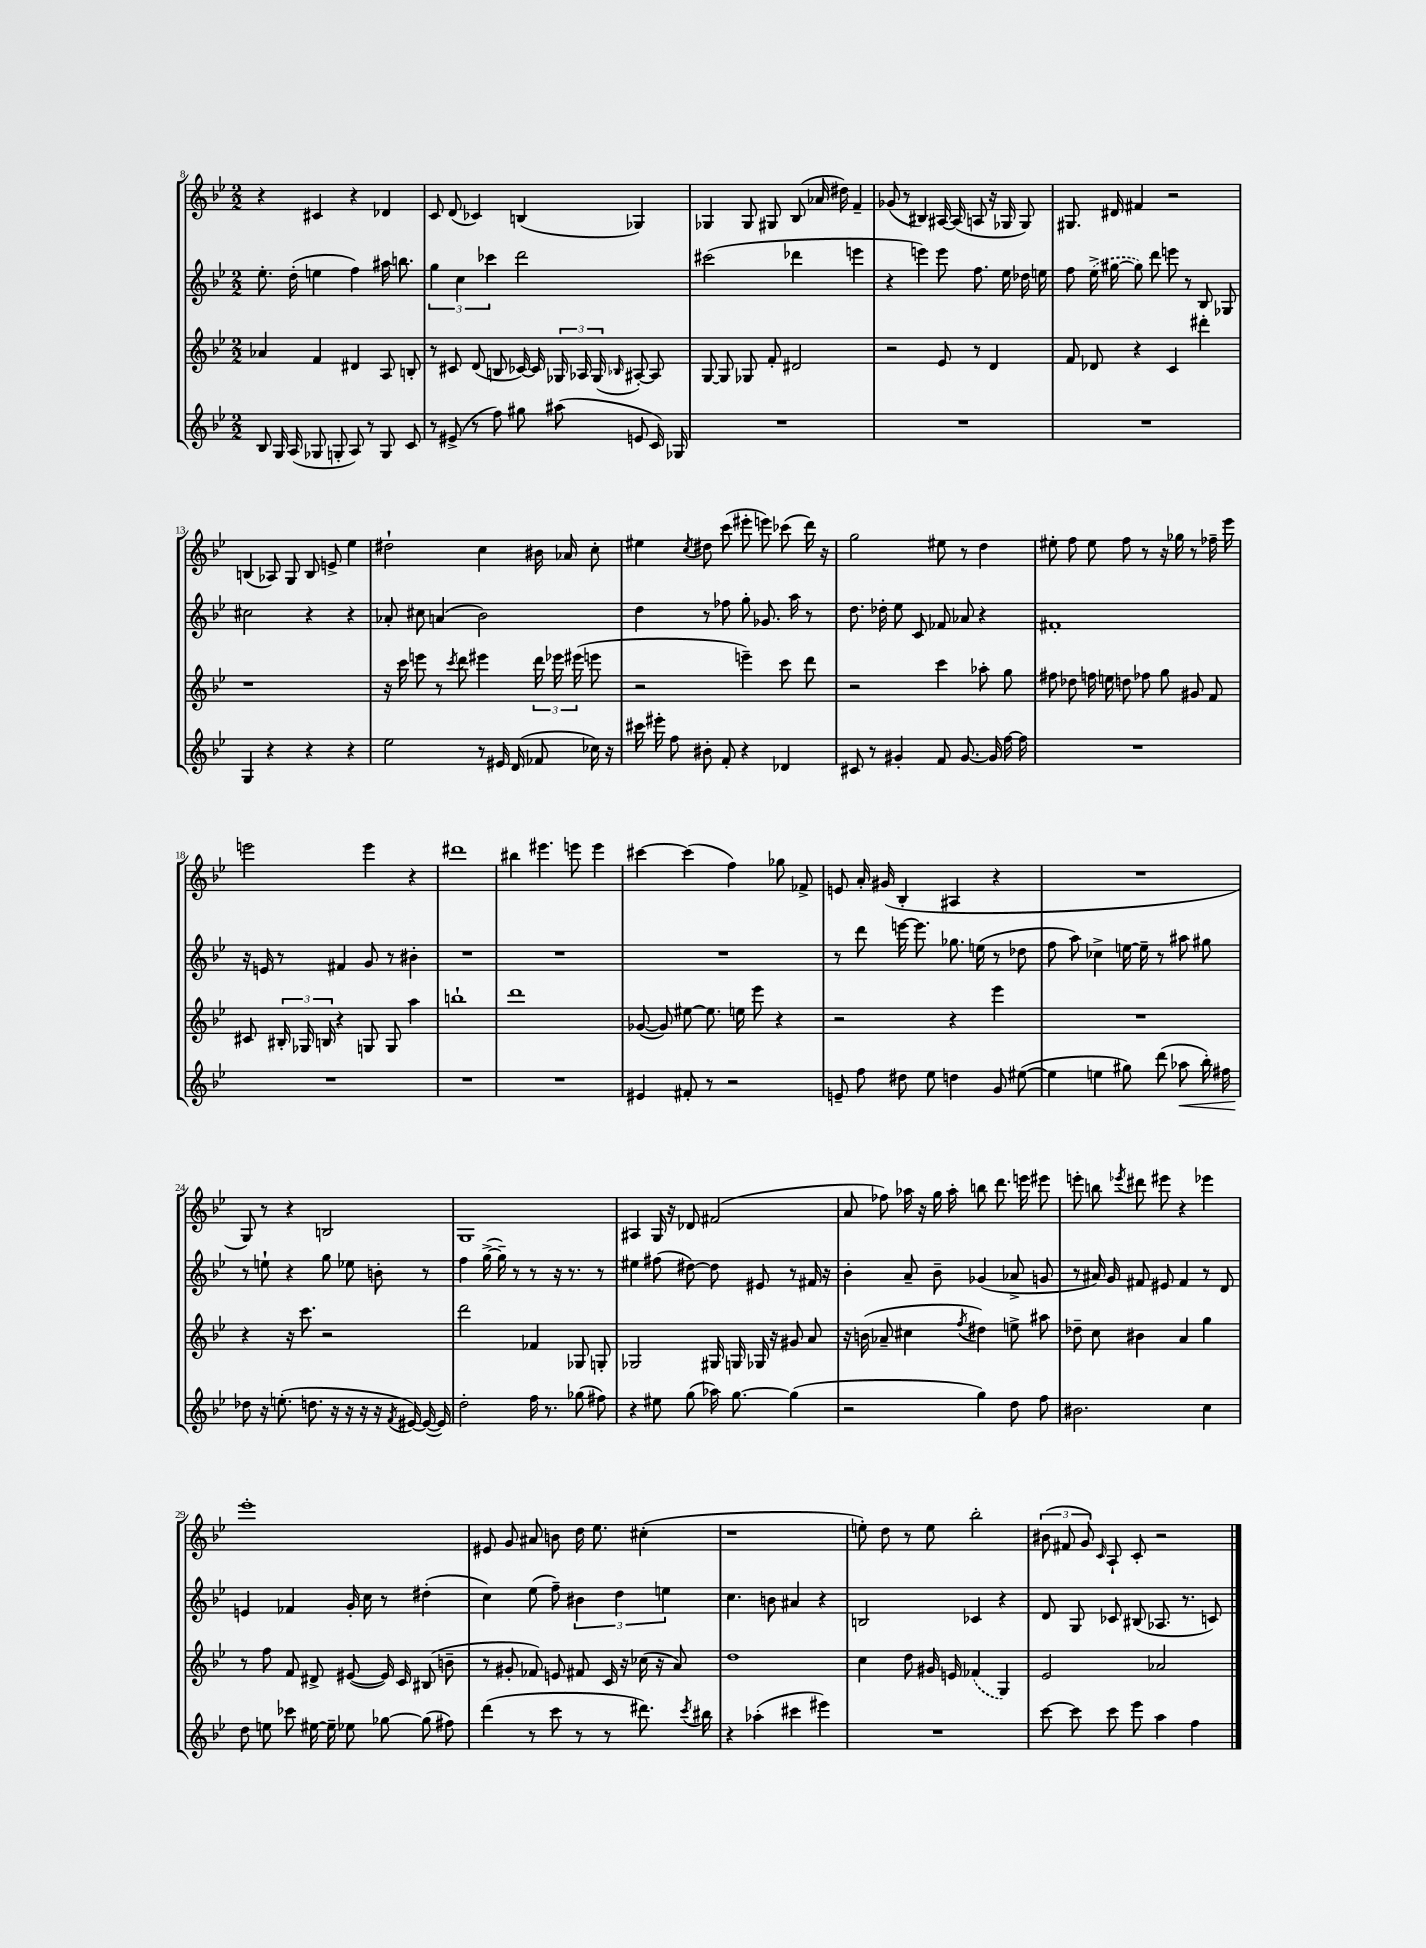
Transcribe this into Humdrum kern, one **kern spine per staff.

**kern	**kern	**kern	**kern
*staff4	*staff3	*staff2	*staff1
*clefG2	*clefG2	*clefG2	*clefG2
*k[b-e-]	*k[b-e-]	*k[b-e-]	*k[b-e-]
*M2/2	*M2/2	*M2/2	*M2/2
8B-/	4a-/	8.ee-'\	4r
16G/	.	.	.
(16A/	.	(16dd'\	.
8G-/	4f/	4ee\	4c#/
8G'/	.	.	.
8A/)	4d#/	4ff\)	4r
8r	.	.	.
8G/	8A/	16aa#\	4d-/
.	.	8.bb\	.
8c/	8B'/	.	.
=	=	=	=
8r	8r	6gg\	8c/
(8e#^/	8c#/	.	(8d/
.	.	6cc\	.
8r	(8d/	.	4c-/)
.	.	6ccc-\	.
8ff\)	8B/	.	.
8gg#\	[16c-/)	2ddd\	(4B/
.	16c-/]	.	.
(8aa#\	24G-/	.	.
.	24A-/	.	.
.	(24G-/	.	.
.	16qqB-/	.	.
8e/	[8A#'/)	.	4G-/)
16c/)	8A#/]	.	.
16G-/	.	.	.
=	=	=	=
1r	[8G/	(2ccc#\	4G-/
.	8G/]	.	.
.	8G-/	.	8G-/
.	8f'/	.	8G#/
.	2d#/	4ddd-\	(8B-/
.	.	.	16a-/
.	.	.	16dd#\)
.	.	4eee\	4f~/
=	=	=	=
1r	2r	4r	(8g-/
.	.	.	8r
.	.	4eee\)	4B#/)
.	8e-/	8eee\	[16A#/
.	.	.	(16A#/]
.	8r	8.ff\	8A/
.	4d/	.	16r
.	.	16ee-\	16G-/
.	.	16dd-\	8G-/)
.	.	16ee\	.
=	=	=	=
1r	8f/	8ff\	8.G#/
.	8d-/	(16ee-^\	.
.	.	[16gg#\	16d#/
.	4r	8gg#\])	4f#/
.	.	8ddd\	.
.	4c/	8eee\	2r
.	.	8r	.
.	4ddd#'\	8B-/	.
.	.	8G-/	.
=	=	=	=
4G/	1r	2cc#\	(4B/
4r	.	.	8A-/)
.	.	.	8G/
4r	.	4r	8B/
.	.	.	8e^/
4r	.	4r	4ee-\
=	=	=	=
2ee-\	16r	8a-'/	2dd#`\
.	16ccc\	.	.
.	8eee\	8cc#\	.
.	8r	(4a/	.
.	8qccc/	.	.
.	8ddd\	.	.
8r	4eee#\	2b-\)	4cc\
16e#/	.	.	.
(16d/	.	.	.
8f-/	24ddd\	.	16b#\
.	24eee-\	.	.
.	.	.	16a-/
.	(24eee#\	.	.
16cc-\)	8eee\	.	8cc'\
16r	.	.	.
=	=	=	=
16ccc#\	2r	4dd\	4ee#\
16eee#'\	.	.	.
8ff\	.	.	.
.	.	.	8qcc/
8b#'\	.	8r	8dd#\
8f'/	.	8ff-\	(8ccc\
4r	4eee~\)	8gg'\	8eee#'\
.	.	8.g-/	8eee\)
4d-/	8ccc\	.	(8ccc-\
.	.	16aa\	.
.	8ddd\	8r	16ddd\)
.	.	.	16r
=	=	=	=
8c#/	2r	8.dd\	2gg\
8r	.	.	.
.	.	16dd-'\	.
4g#'/	.	8ee-\	.
.	.	8c/	.
8f/	4ccc\	8f-/	8ee#\
[8.g#/	.	8a-/	8r
.	8aa-'\	4r	4dd\
16g#/]	.	.	.
[16ff\	8gg\	.	.
16ff\]	.	.	.
=	=	=	=
1r	8ff#\	1f#'	8ee#'\
.	8dd-\	.	8ff\
.	16ff\	.	8ee#\
.	16ee\	.	.
.	8dd\	.	8ff\
.	8ff-\	.	8r
.	8gg\	.	16r
.	.	.	16gg-\
.	8g#/	.	8r
.	8f/	.	16ff-~\
.	.	.	16eee-\
=	=	=	=
1r	8c#/	16r	2eee\
.	.	16e/	.
.	24B#'/	8r	.
.	24G-/	.	.
.	24B/	.	.
.	4r	4f#/	.
.	8G/	8g/	4eee\
.	8G/	8r	.
.	4aa\	4b#'\	4r
=	=	=	=
1r	1bb`	1r	1ddd#
=	=	=	=
1r	1ddd	1r	4bb#\
.	.	.	4.eee#\
.	.	.	8eee\
.	.	.	4eee\
=	=	=	=
4e#/	([8g-/	1r	[4ccc#\
.	8g-/])	.	.
8f#'/	[8ee#\	.	(4ccc#\]
8r	8.ee#\]	.	.
2r	.	.	4ff\)
.	16ee\	.	.
.	8eee-\	.	.
.	4r	.	8gg-\
.	.	.	8f-^/
=	=	=	=
8e~/	2r	8r	8e/
8ff\	.	8ddd\	16a'/
.	.	.	(16g#/
8dd#\	.	[16eee\	4B-'/
.	.	8.eee\]	.
8ee-\	.	.	.
4dd\	4r	8.gg-\	4A#/
.	.	(16ee\	.
8g/	4eee-\	8r	4r
([8ee#\	.	8dd-\	.
=	=	=	=
4ee#\]	1r	8ff\	1r
.	.	8aa\)	.
4ee\	.	4cc-^\	.
8gg#\)	.	[16ee\	.
.	.	16ee~\]	.
(8ddd\	.	8r	.
8aa-\	.	8aa#\	.
16bb-'\)	.	8gg#\	.
16ff#\	.	.	.
=	=	=	=
8dd-\	4r	8r	8G/)
16r	.	8ee`\	8r
(8.ee'\	.	.	.
.	16r	4r	4r
.	8.ccc\	.	.
8.dd\	.	.	.
.	2r	8gg\	2B/
16r	.	.	.
16r	.	8ee-\	.
16r	.	.	.
16r	.	8b'\	.
8qf/	.	.	.
[16e#/)	.	.	.
(16e#/_	.	8r	.
16e#/])	.	.	.
=	=	=	=
2dd'\	2ddd\	4ff\	1G
.	.	([16gg^\	.
.	.	16gg~\])	.
.	.	8r	.
16ff\	4f-/	8r	.
8.r	.	.	.
.	.	16r	.
.	.	8.r	.
(8gg-\	8G-/	.	.
8ff#\)	8G'/	8r	.
=	=	=	=
4r	2G-/	4ee#\	4A#/
8ee#\	.	(8ff#\	16G/
.	.	.	16r
(8gg\	.	[8dd#\)	8d-/
16aa-\)	16G#/	8dd#\]	(2f#/
[8.gg\	16G/	.	.
.	16G-/	8e#/	.
.	16r	.	.
(4gg\]	8g#/	8r	.
.	8a/	16f#/	.
.	.	16r	.
=	=	=	=
2r	16r	4b-'\	8a/
.	(16b\	.	.
.	8a-~/	.	8ff-\)
.	4cc#\	8a~/	16aa-\
.	.	.	16r
.	.	8b-~\	16gg\
.	.	.	16aa-'\
.	8qff/	.	.
4gg\)	4dd#\)	(4g-/	8bb\
.	.	.	8.ddd\
8dd\	8ee^\	8a-^/	.
.	.	.	16eee\
8ff\	8aa#\	8g/	8eee#\
=	=	=	=
2.b#\	8dd-~\	8r	8eee'\
.	8cc\	16a#/)	8bb\
.	.	16g/	.
.	.	.	8qeee-/
.	4b#\	8f#/	8ddd#\
.	.	8e#/	8eee#\
.	4a/	4f#/	4r
4cc\	4gg\	8r	4eee-\
.	.	8d/	.
=	=	=	=
8dd\	8r	4e/	1eee-'
8ee\	8ff\	.	.
8ccc-\	8f/	4f-/	.
[16ee#\	8d#^/	.	.
16ee#~\]	.	.	.
8ee-\	([8e#/	16g'/	.
.	.	16cc\	.
[8gg-\	16e#/])	8r	.
.	16c/	.	.
(8gg-\]	(8B#/	(4dd#'\	.
8ff#\)	8b~\	.	.
=	=	=	=
(4ddd\	8r	4cc\)	8e#/
.	8g#'/	.	8g/
8r	8f-/)	(8ee-\	8a#/
8ccc\	8e/	8ff~\)	8b\
8r	8f#/	6b#\	16dd\
.	.	.	8.ee-\
8r	16c/	.	.
.	.	6dd\	.
.	16r	.	.
8.ddd#\)	(16cc-\	.	(4cc#'\
.	16r	.	.
.	.	6ee\	.
.	8a/)	.	.
8qccc/	.	.	.
16bb#\	.	.	.
=	=	=	=
4r	1dd	4.cc\	1r
(4aa-'\	.	.	.
.	.	8b\	.
4ccc#\	.	4a#/	.
4eee#\)	.	4r	.
=	=	=	=
1r	4cc\	2B/	8ee'\)
.	.	.	8dd\
.	8dd\	.	8r
.	16g#/	.	8ee\
.	16e/	.	.
.	(4f-/	4c-/	2bb-'\
.	4G/)	4r	.
=	=	=	=
[8ccc\	2e-/	8d/	(12b#\
.	.	.	12f#/
8ccc\]	.	8G/	.
.	.	.	12g/)
.	.	.	16qqc/
8ccc\	.	8c-/	8A`/
8eee-\	.	(8B#/	8c'/
4aa\	2a-/	8.A-/	2r
.	.	8.r	.
4ff\	.	.	.
.	.	8c/)	.
==	==	==	==
*-	*-	*-	*-
